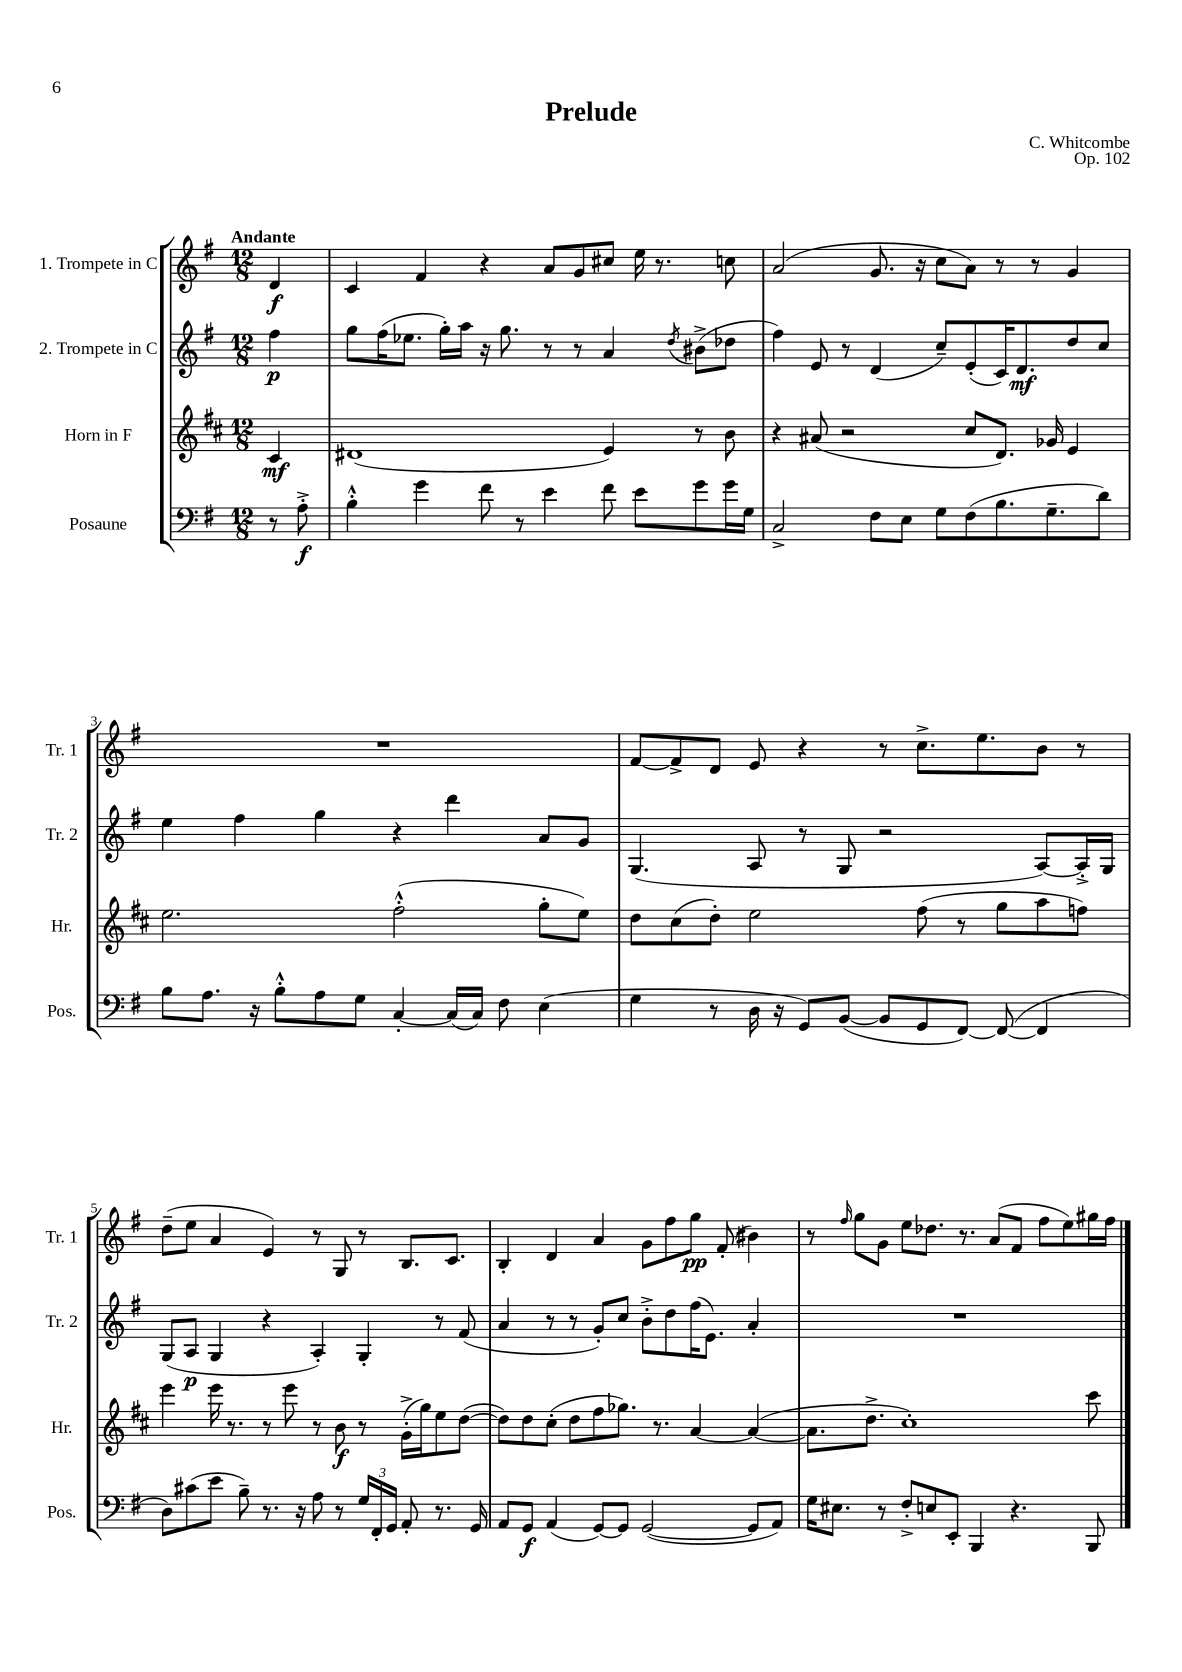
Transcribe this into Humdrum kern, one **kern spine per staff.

**kern	**dynam	**kern	**dynam	**kern	**dynam	**kern	**dynam
*part4	*part4	*part3	*part3	*part2	*part2	*part1	*part1
*staff4	*staff4	*staff3	*staff3	*staff2	*staff2	*staff1	*staff1
*I"Posaune	*	*I"Horn in F	*	*I"2. Trompete in C	*	*I"1. Trompete in C	*
*I'Pos.	*	*I'Hr.	*	*I'Tr. 2	*	*I'Tr. 1	*
*clefF4	*	*clefG2	*	*clefG2	*	*clefG2	*
*k[f#]	*	*k[f#c#]	*	*k[f#]	*	*k[f#]	*
*M12/8	*	*M12/8	*	*M12/8	*	*M12/8	*
=	=	=	=	=	=	=	=
!	!	!	!	!	!	!LO:TX:a:B:t=Andante	!
8r	.	4c#/	mf	4ff#\	p	4d/	f
8A'^\	f	.	.	.	.	.	.
=1	=1	=1	=1	=1	=1	=1	=1
4B'^^\	.	(1d#X	.	8gg\L	.	4c/	.
.	.	.	.	(16ff#\K	.	.	.
.	.	.	.	8.ee-X\J	.	.	.
4g\	.	.	.	.	.	4f#/	.
.	.	.	.	16gg'\LL)	.	.	.
.	.	.	.	16aa\JJ	.	.	.
8f#\	.	.	.	16r	.	4r	.
.	.	.	.	8.gg\	.	.	.
8r	.	.	.	.	.	.	.
4e\	.	.	.	8r	.	8a/L	.
.	.	.	.	8r	.	8g/	.
8f#\	.	4e/)	.	4a/	.	8cc#X/J	.
8e\L	.	.	.	.	.	16ee\	.
.	.	.	.	.	.	8.r	.
.	.	.	.	8qdd/	.	.	.
8g\	.	8r	.	(8b#X^\L	.	.	.
16g\L	.	8b\	.	8dd-X\J	.	8ccn\	.
16G\JJ	.	.	.	.	.	.	.
=2	=2	=2	=2	=2	=2	=2	=2
2C^/	.	4r	.	4ff#\)	.	(2a/	.
.	.	(8a#X/	.	8e/	.	.	.
.	.	2r	.	8r	.	.	.
8F#\L	.	.	.	(4d/	.	8.g/	.
8E\J	.	.	.	.	.	.	.
.	.	.	.	.	.	16r	.
8G\L	.	.	.	8cc~/L)	.	8cc\L	.
(8F#\	.	8cc#/L	.	(8e'/	.	8a\J)	.
8.B\	.	8.d/J)	.	16c/K)	.	8r	.
.	.	.	.	8.d/	mf	.	.
.	.	.	.	.	.	8r	.
8.G~\	.	16g-X/	.	.	.	.	.
.	.	4e/	.	8dd/	.	4g/	.
8d\J)	.	.	.	8cc/J	.	.	.
!!LO:LB:g=z
=3	=3	=3	=3	=3	=3	=3	=3
8B\L	.	2.ee\	.	4ee\	.	1.r	.
8.A\J	.	.	.	.	.	.	.
.	.	.	.	4ff#\	.	.	.
16r	.	.	.	.	.	.	.
8B'^^\L	.	.	.	.	.	.	.
8A\	.	.	.	4gg\	.	.	.
8G\J	.	.	.	.	.	.	.
[4C'/	.	(2ff#'^^\	.	4r	.	.	.
(16C/LL]	.	.	.	4ddd\	.	.	.
16C/JJ)	.	.	.	.	.	.	.
8F#\	.	.	.	.	.	.	.
(4E\	.	8gg'\L	.	8a/L	.	.	.
.	.	8ee\J)	.	8g/J	.	.	.
=4	=4	=4	=4	=4	=4	=4	=4
4G\	.	8dd\L	.	(4.G/	.	[8f#/L	.
.	.	(8cc#\	.	.	.	8f#^/]	.
8r	.	8dd'\J)	.	.	.	8d/J	.
16D\	.	2ee\	.	8A/	.	8e/	.
16r	.	.	.	.	.	.	.
8GG/L)	.	.	.	8r	.	4r	.
([8BB/J	.	.	.	8G/	.	.	.
8BB/L]	.	.	.	2r	.	8r	.
8GG/	.	(8ff#\	.	.	.	8.cc^\L	.
[8FF#/J)	.	8r	.	.	.	.	.
.	.	.	.	.	.	8.ee\	.
(8FF#/_	.	8gg\L	.	.	.	.	.
4FF#/]	.	8aa\	.	[8A/L)	.	8b\J	.
.	.	8ffn\J)	.	16A'^/L]	.	8r	.
.	.	.	.	16G/JJ	.	.	.
!!LO:LB:g=z
=5	=5	=5	=5	=5	=5	=5	=5
8D\L)	.	4eee\	.	(8G/L	.	(8dd~\L	.
(8c#X\	.	.	.	8A/J	p	8ee\J	.
8e\J	.	16eee\	.	4G/	.	4a/	.
.	.	8.r	.	.	.	.	.
8B~\)	.	.	.	.	.	.	.
8.r	.	8r	.	4r	.	4e/)	.
.	.	8eee\	.	.	.	.	.
16r	.	.	.	.	.	.	.
8A\	.	8r	.	4A'/)	.	8r	.
8r	.	8b\	f	.	.	8G/	.
24G/LL	.	8r	.	4G'/	.	8r	.
24FF#'/	.	.	.	.	.	.	.
24GG/JJ	.	.	.	.	.	.	.
8AA'/	.	(16g'^\LL	.	.	.	8.B/L	.
.	.	16gg\J)	.	.	.	.	.
8.r	.	8ee\	.	8r	.	.	.
.	.	.	.	.	.	8.c/J	.
.	.	([8dd\J	.	(8f#/	.	.	.
16GG/	.	.	.	.	.	.	.
=6	=6	=6	=6	=6	=6	=6	=6
8AA/L	.	8dd\L])	.	4a/	.	4B'/	.
8GG/J	f	8dd\	.	.	.	.	.
(4AA/	.	(8cc#'\J	.	8r	.	4d/	.
.	.	8dd\L	.	8r	.	.	.
[8GG/L)	.	8ff#\	.	8g'/L)	.	4a/	.
8GG/J]	.	8.gg-X\J)	.	8cc/J	.	.	.
([2GG/	.	.	.	8b'^\L	.	8g\L	.
.	.	8.r	.	.	.	.	.
.	.	.	.	8dd\	.	8ff#\	.
.	.	[4a/	.	(16ff#\K	.	8gg\J	pp
.	.	.	.	8.e\J)	.	.	.
.	.	.	.	.	.	(8f#'/	.
8GG/L]	.	(4a/_	.	4a'/	.	4b#X\)	.
8AA/J)	.	.	.	.	.	.	.
=7	=7	=7	=7	=7	=7	=7	=7
16G\KL	.	8.a\L]	.	1.r	.	8r	.
8.E#X\J	.	.	.	.	.	.	.
.	.	.	.	.	.	16qqff#/	.
.	.	.	.	.	.	8gg\L	.
.	.	8.dd^\J	.	.	.	.	.
8r	.	.	.	.	.	8g\J	.
8F#'^/L	.	1cc#')	.	.	.	8ee\L	.
8En/	.	.	.	.	.	8.dd-X\J	.
8EE'/J	.	.	.	.	.	.	.
.	.	.	.	.	.	8.r	.
4BBB/	.	.	.	.	.	.	.
.	.	.	.	.	.	(8a/L	.
4.r	.	.	.	.	.	8f#/J	.
.	.	.	.	.	.	8ff#\L	.
.	.	.	.	.	.	8ee\)	.
8BBB/	.	8ccc#\	.	.	.	16gg#X\L	.
.	.	.	.	.	.	16ff#\JJ	.
==	==	==	==	==	==	==	==
*-	*-	*-	*-	*-	*-	*-	*-
